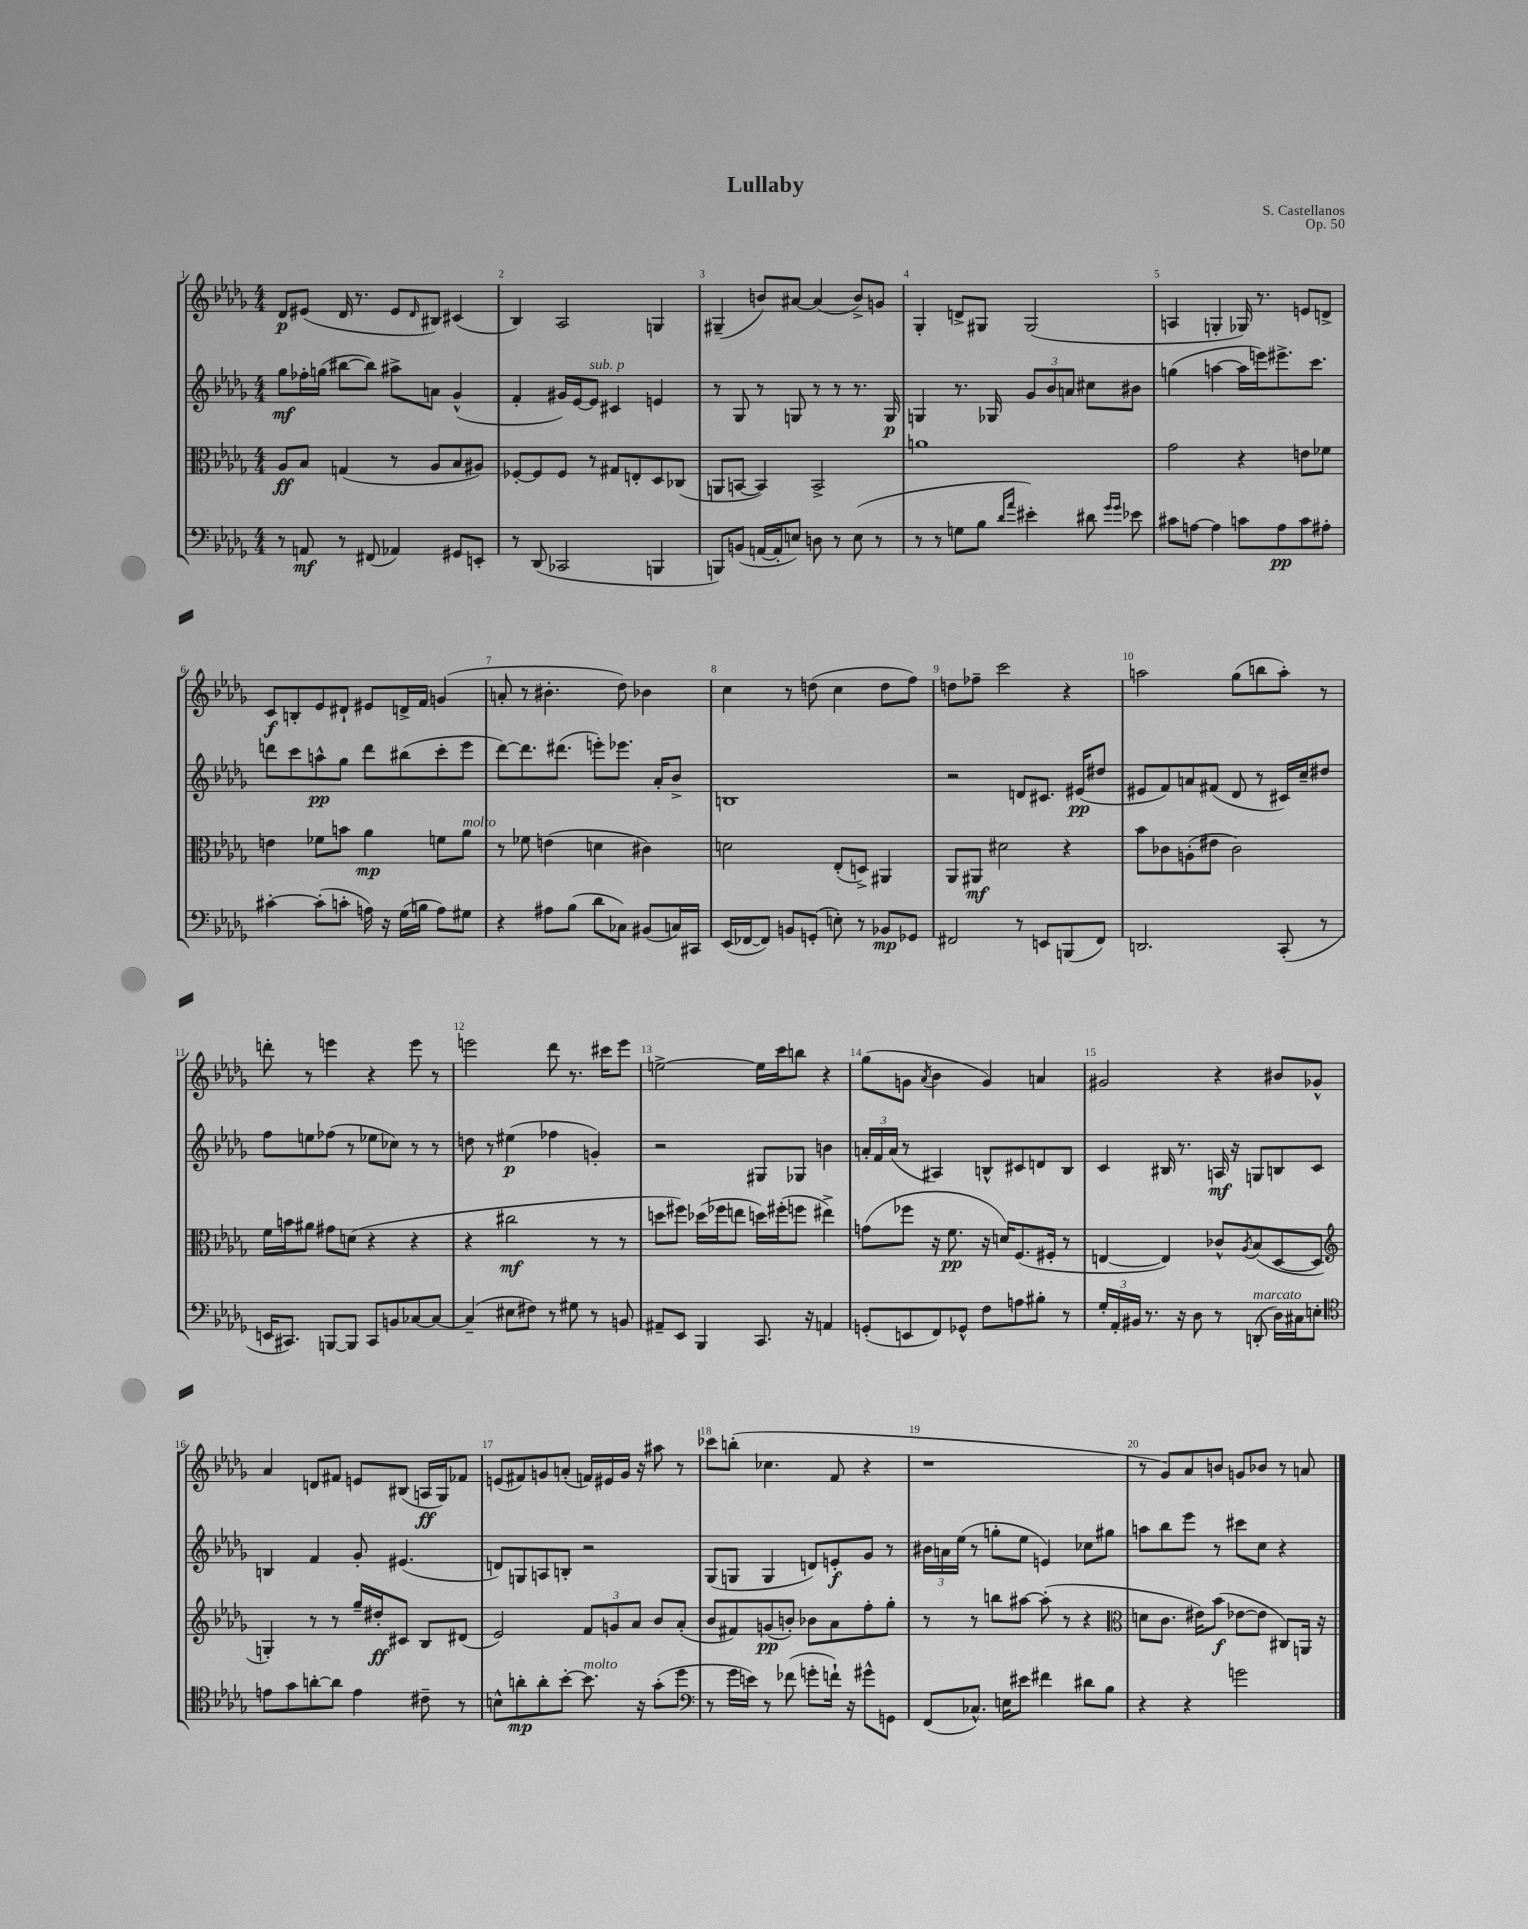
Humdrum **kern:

**kern	**dynam	**kern	**dynam	**kern	**dynam	**kern	**dynam
*part4	*part4	*part3	*part3	*part2	*part2	*part1	*part1
*staff4	*staff4	*staff3	*staff3	*staff2	*staff2	*staff1	*staff1
*clefF4	*	*clefC3	*	*clefG2	*	*clefG2	*
*k[b-e-a-d-g-]	*	*k[b-e-a-d-g-]	*	*k[b-e-a-d-g-]	*	*k[b-e-a-d-g-]	*
*M4/4	*	*M4/4	*	*M4/4	*	*M4/4	*
=1	=1	=1	=1	=1	=1	=1	=1
8r	.	8A-/L	ff	8gg-\L	mf	8d-/L	p
8AAn/	mf	8B-/J	.	16ff-X'\L	.	(8e#X/J	.
.	.	.	.	(16ggn\JJ	.	.	.
8r	.	(4Gn/	.	[8bb#X\L	.	16d-/	.
.	.	.	.	.	.	8.r	.
(8FF#X/	.	.	.	8bb#\J])	.	.	.
4AA-X/)	.	8r	.	8aa#X^\L	.	8e#/L	.
.	.	.	.	.	.	16qqd-/	.
.	.	8A-/L	.	8an\J	.	8B#X/J)	.
8GG#X/L	.	8B-/	.	(4g-^^/	.	(4c#X/	.
8EEn'/J	.	8A#X/J)	.	.	.	.	.
=2	=2	=2	=2	=2	=2	=2	=2
8r	.	[8F-X'/L	.	4f'/	.	4B-/)	.
(8DD-/	.	8F-/]	.	.	.	.	.
2CC-X/	.	8F-/J	.	16g#X/LL)	.	2A-/	.
.	.	.	.	[16e-/J	.	.	.
!	!	!	!	!LO:TX:a:i:t=sub. p	!	!	!
.	.	8r	.	8e-/J]	.	.	.
.	.	8G#X/L	.	4c#X/	.	.	.
.	.	8En'/	.	.	.	.	.
4BBBn/	.	8D-/	.	4en/	.	4Gn/	.
.	.	(8C-X/J	.	.	.	.	.
=3	=3	=3	=3	=3	=3	=3	=3
8BBBn/L)	.	8AAn/L	.	8r	.	(4G#X~/	.
(8BBn/J	.	[8BBn/J	.	8G-/	.	.	.
[16AAn/LL	.	4BB/])	.	8r	.	8bn/L)	.
16AA'/J]	.	.	.	.	.	.	.
8En/J)	.	.	.	8Gn/	.	[8a#X/J	.
8Dn\	.	2BB^/	.	8r	.	(4a#/]	.
8r	.	.	.	8r	.	.	.
(8E\	.	.	.	8.r	.	8b^/L)	.
8r	.	.	.	.	.	8gn/J	.
.	.	.	.	16G/	p	.	.
=4	=4	=4	=4	=4	=4	=4	=4
8r	.	1an	.	4Gn/	.	4G-'/	.
8r	.	.	.	.	.	.	.
8Gn\L	.	.	.	8.r	.	8dn^/L	.
8B-\J	.	.	.	.	.	8G#X/J	.
.	.	.	.	16G-X/	.	.	.
16qqd-/LL	.	.	.	.	.	.	.
16qqa-/JJ	.	.	.	.	.	.	.
4e#X'\)	.	.	.	12g-/L	.	(2G#/	.
.	.	.	.	12b-/	.	.	.
.	.	.	.	12an/J	.	.	.
8d#X\	.	.	.	8cc#X\L	.	.	.
16qqg-/LL	.	.	.	.	.	.	.
16qqg-/JJ	.	.	.	.	.	.	.
8e-X\	.	.	.	8b#X\J	.	.	.
=5	=5	=5	=5	=5	=5	=5	=5
8c#X\L	.	2g-\	.	(4ggn\	.	4An/	.
[8An\J	.	.	.	.	.	.	.
4A\]	.	.	.	[4aan\	.	4Gn'/	.
8cn\L	.	4r	.	16aa\LL]	.	16G-X/)	.
.	.	.	.	16eeen\J)	.	8.r	.
8A\	pp	.	.	8.eee#X^\	.	.	.
8c\	.	8en\L	.	.	.	8en/L	.
.	.	.	.	8.ccc\J	.	.	.
8A#X'\J	.	8f-X\J	.	.	.	8dn^/J	.
!!LO:LB:g=z
=6	=6	=6	=6	=6	=6	=6	=6
[4c#X'\	.	4en\	.	8dddn\L	.	8c/L	f
.	.	.	.	8ccc\	.	8Bn'/	.
(8c#'\L]	.	8f-X\L	.	8aan^^\	pp	8e-/	.
8cn'\J	.	8bn\J	.	8gg-\J	.	8d#X`/J	.
16An\)	.	4a-\	mp	8ddd\L	.	8e#X/L	.
16r	.	.	.	.	.	.	.
(16G-\LL	.	.	.	(8bb#X\	.	16dn^/L	.
16Bn\JJ	.	.	.	.	.	16f/JJ	.
8A\L)	.	8fn\L	.	8ccc'\	.	(4gn/	.
!	!	!LO:TX:a:i:t=molto	!	!	!	!	!
8G#X\J	.	8a-\J	.	8eee-\J	.	.	.
=7	=7	=7	=7	=7	=7	=7	=7
4r	.	8r	.	[8ddd-\L)	.	8an'/	.
.	.	8f-X\	.	8.ddd-\]	.	8r	.
8A#X\L	.	(4en\	.	.	.	4.b#X'\	.
.	.	.	.	(8.ddd#X\J	.	.	.
(8B-\J	.	.	.	.	.	.	.
8d-\L	.	4dn\	.	8eeen'\L)	.	.	.
8C-X\J)	.	.	.	8.eee-X\J	.	8dd-\)	.
(8BB#X/L	.	4c#X\)	.	.	.	4b-X\	.
.	.	.	.	16a-'/KL	.	.	.
16Cn/L)	.	.	.	8b-^/J	.	.	.
16CC#X/JJ	.	.	.	.	.	.	.
=8	=8	=8	=8	=8	=8	=8	=8
(16EE-/LL	.	2dn\	.	1Bn	.	4cc\	.
[16FF-X/J	.	.	.	.	.	.	.
8FF-/J])	.	.	.	.	.	.	.
8BBn/L	.	.	.	.	.	8r	.
(8GGn'/J	.	.	.	.	.	(8ddn\	.
8En'\)	.	(8E-'/L	.	.	.	4cc\	.
8r	.	8Dn^/J)	.	.	.	.	.
8BB-X/L	mp	4AA#X/	.	.	.	8dd\L	.
8GG-X/J	.	.	.	.	.	8ff\J)	.
=9	=9	=9	=9	=9	=9	=9	=9
2FF#X/	.	8AA-/L	.	2r	.	8ddn\L	.
.	.	8AA#X/J	mf	.	.	8ff-X~\J	.
.	.	2d#X\	.	.	.	2ccc\	.
8r	.	.	.	8dn/L	.	.	.
8EEn/L	.	.	.	8.c#X/J	.	.	.
(8BBBn/	.	4r	.	.	.	4r	.
.	.	.	.	(16e#X/KL	pp	.	.
8FF#/J)	.	.	.	8dd#X/J	.	.	.
=10	=10	=10	=10	=10	=10	=10	=10
2.DDn/	.	8b-\L	.	8e#X/L	.	2aan\	.
.	.	8c-X\	.	8f/)	.	.	.
.	.	(8An'\	.	8an/	.	.	.
.	.	8e#X\J	.	(8f#X/J	.	.	.
.	.	2c-\)	.	8d-/	.	(8gg-\L	.
.	.	.	.	8r	.	8bbn\	.
(8CC'/	.	.	.	16c#X/LL)	.	8aa'\J)	.
.	.	.	.	16cc~/J	.	.	.
8r	.	.	.	8dd#X/J	.	8r	.
!!LO:LB:g=z
=11	=11	=11	=11	=11	=11	=11	=11
16EEn/KL	.	16f\LL	.	8ff\L	.	8dddn'\	.
8.CC#X/J)	.	16bn\J	.	.	.	.	.
.	.	8a#X\J	.	8een\	.	8r	.
[8BBBn/L	.	8g#X\L	.	(8ff-X\J	.	4eeen\	.
8BBB/J]	.	(8dn\J	.	8r	.	.	.
8CC#/L	.	4r	.	8ee-X\L	.	4r	.
8BBn/	.	.	.	8cc-X\J)	.	.	.
[8C-X/	.	4r	.	8r	.	8eee\	.
8C-/J_	.	.	.	8r	.	8r	.
=12	=12	=12	=12	=12	=12	=12	=12
(4C-~/]	.	4r	.	8ddn\	.	2eeen\	.
.	.	.	.	8r	.	.	.
8E#X\L	.	2cc#X\	mf	(4ee#X\	p	.	.
8F#X\J)	.	.	.	.	.	.	.
8r	.	.	.	4ff-X\	.	8ddd-\	.
8G#X\	.	.	.	.	.	8.r	.
8r	.	8r	.	4gn'/)	.	.	.
.	.	.	.	.	.	16ccc#X\KL	.
8BBn/	.	8r	.	.	.	8eee\J	.
=13	=13	=13	=13	=13	=13	=13	=13
8AA#X~/L	.	8ddn\L	.	2r	.	[2een^\	.
8EE-/J	.	8ff#X\J)	.	.	.	.	.
4BBB-/	.	(16dd-X\LL	.	.	.	.	.
.	.	16ff-X\J	.	.	.	.	.
.	.	8een\J	.	.	.	.	.
8.CC/	.	16ddn\LL)	.	8G#X/L	.	16ee\LL]	.
.	.	(16ff#X'\J	.	.	.	16ccc\J	.
.	.	8ffn\J	.	8G-X/J	.	8bbn\J	.
16r	.	.	.	.	.	.	.
4AAn/	.	4ee#X^\)	.	4bn\	.	4r	.
=14	=14	=14	=14	=14	=14	=14	=14
(8GGn'/L	.	(8gn\L	.	24an'/LL	.	(8gg-\L	.
.	.	.	.	24f/	.	.	.
.	.	.	.	(24a/JJ	.	.	.
8EEn/	.	8ff-X\J	.	8r	.	8gn\J	.
.	.	.	.	.	.	8qa-/	.
8FF/)	.	16r	.	4A#X/)	.	4b-\	.
.	.	8.f\	pp	.	.	.	.
8GG-X^^/J	.	.	.	.	.	.	.
8F\L	.	16r	.	8Bn^^/L	.	4g/)	.
.	.	16dn/KL)	.	.	.	.	.
8An\	.	(8.F/	.	8c#X/	.	.	.
8B#X'\J	.	.	.	8dn/	.	4an/	.
.	.	16F#X'/Jk	.	.	.	.	.
8r	.	8r	.	8B/J	.	.	.
=15	=15	=15	=15	=15	=15	=15	=15
24G-'/LL	.	[4En/	.	4c/	.	2g#X/	.
24AA-'/	.	.	.	.	.	.	.
24BB#X/JJ	.	.	.	.	.	.	.
8.r	.	.	.	.	.	.	.
.	.	4E/])	.	16B#X/	.	.	.
16r	.	.	.	8.r	.	.	.
8D-\	.	.	.	.	.	.	.
8r	.	8c-X^^/L	.	16An/	mf	4r	.
.	.	.	.	16r	.	.	.
.	.	8qA-/	.	.	.	.	.
!LO:TX:a:i:t=marcato	!	!	!	!	!	!	!
(8DDn'/	.	(8B-/	.	8Gn/L	.	.	.
16D-\LL)	.	[8D-/	.	8Bn/	.	8b#X/L	.
16C#X\J	.	.	.	.	.	.	.
8En'\J	.	8D-/J]	.	8c/J	.	8g-X^^/J	.
!!LO:LB:g=z
=16	=16	=16	=16	=16	=16	=16	=16
*clefC4	*	*clefG2	*	*	*	*	*
8en\L	.	4Gn'/)	.	4Bn/	.	4a-/	.
8g-\	.	.	.	.	.	.	.
[8an'\	.	8r	.	4f/	.	8dn/L	.
8a\J]	.	8r	.	.	.	8f#X/J	.
4e\	.	16gg-~/LL	.	8g-'/	.	8en/L	.
.	.	16dd#X'/J	ff	.	.	.	.
.	.	8c#X/J	.	(4.e#X/	.	(8B#X/J	.
8c#X~\	.	8B-/L	.	.	.	16An/LL	ff
.	.	.	.	.	.	16G-/J)	.
8r	.	(8d#X/J	.	.	.	8f-X/J	.
=17	=17	=17	=17	=17	=17	=17	=17
8Bn^^\L	.	2e-/)	.	8dn/L)	.	(8en/L	.
8an'\	mp	.	.	8Gn/	.	8f#X/)	.
8a'\	.	.	.	8An/	.	8gn/	.
[8b-'\J	.	.	.	8Bn'/J	.	(8an'/J	.
!LO:TX:a:i:t=molto	!	!	!	!	!	!	!
8.b-\]	.	12f/L	.	2r	.	16fn/LL)	.
.	.	.	.	.	.	16e#X/	.
.	.	12gn/	.	.	.	.	.
.	.	.	.	.	.	16g/JJ	.
.	.	12a-/J	.	.	.	.	.
16r	.	.	.	.	.	16r	.
(8g-'\L	.	8b-/L	.	.	.	8aa#X\	.
8dd-\J	.	(8a-'/J	.	.	.	8r	.
=18	=18	=18	=18	=18	=18	=18	=18
*clefF4	*	*	*	*	*	*	*
8r	.	8b-/L	.	(8G-/L	.	8ccc-X\L	.
16g-\LL	.	8f#X/)	.	8Gn/J	.	(8bbn'\J	.
16en\JJ)	.	.	.	.	.	.	.
8r	.	(8gn/	pp	4G/	.	4.cc-X\	.
(8f-X\	.	8bn'/J)	.	.	.	.	.
8gn'\L	.	8b-X\L	.	8dn/L)	.	.	.
16fn`\Jk)	.	8a-\	.	8en'/	f	8f/	.
16r	.	.	.	.	.	.	.
8g#X^^\L	.	8ff'\	.	8g-/J	.	4r	.
8GGn\J	.	8gg-'\J	.	8r	.	.	.
=19	=19	=19	=19	=19	=19	=19	=19
(8FF/L	.	8r	.	24b#X\LL	.	1r	.
.	.	.	.	24an\	.	.	.
.	.	.	.	(24ee-\JJ	.	.	.
8.C-X^^/J)	.	8r	.	8r	.	.	.
.	.	8bbn\L	.	8ggn'\L	.	.	.
16En\KL	.	.	.	.	.	.	.
8e#X\J	.	[8aa#X\J	.	8ee-\J	.	.	.
4f#X\	.	(8aa#'\]	.	4en/)	.	.	.
.	.	8r	.	.	.	.	.
8d#X\L	.	4r	.	8cc-X\L	.	.	.
8B-\J	.	.	.	8gg#X\J	.	.	.
=20	=20	=20	=20	=20	=20	=20	=20
*	*	*clefC3	*	*	*	*	*
4r	.	8dn\L	.	8aan\L	.	8r	.
.	.	8.c\J	.	8bb-\	.	8g-/L)	.
4r	.	.	.	8eee-\J	.	8a-/	.
.	.	16e#X\KL)	.	.	.	.	.
.	.	(8b-\J	f	8r	.	8bn/J	.
2gn\	.	[8e-X\L	.	8ccc#X\L	.	8gn/L	.
.	.	8e-\J]	.	8cc\J	.	8b-X/J	.
.	.	8C#X/L)	.	4r	.	8r	.
.	.	16AAn/Jk	.	.	.	8an/	.
.	.	16r	.	.	.	.	.
==	==	==	==	==	==	==	==
*-	*-	*-	*-	*-	*-	*-	*-
